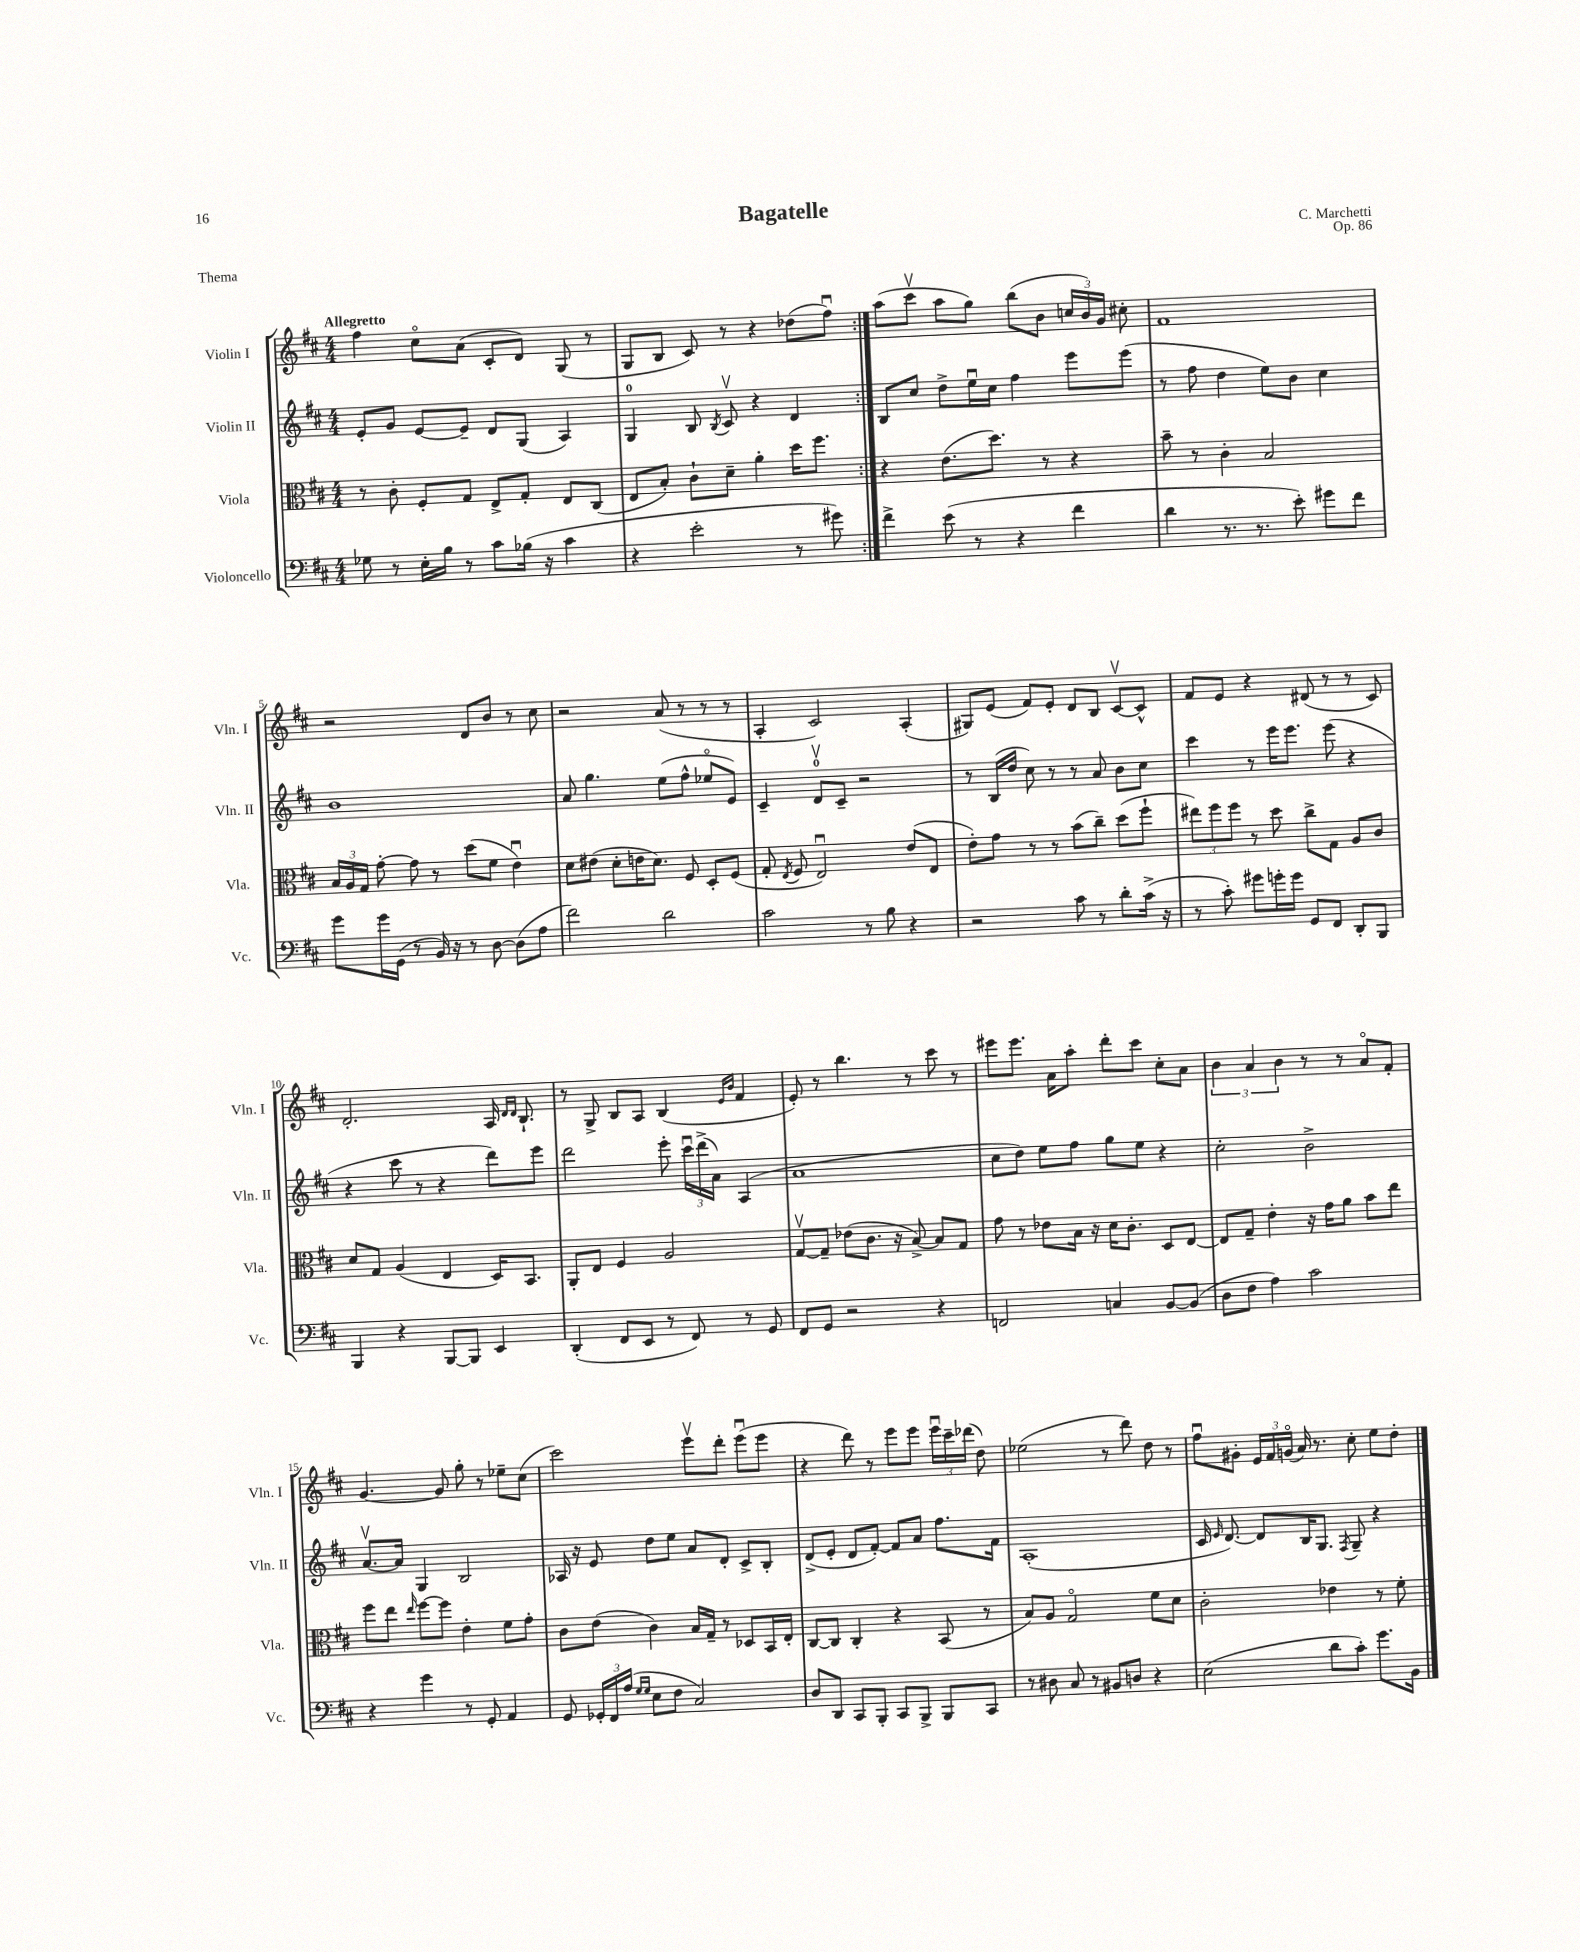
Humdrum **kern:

**kern	**kern	**kern	**kern
*staff4	*staff3	*staff2	*staff1
*clefF4	*clefC3	*clefG2	*clefG2
*k[f#c#]	*k[f#c#]	*k[f#c#]	*k[f#c#]
*M4/4	*M4/4	*M4/4	*M4/4
8G-	8r	8e'	4ff#
8r	8c#'	8g	.
16E'	8F#'	[8e	8cc#o
16B	.	.	.
8r	8G	8e~]	(8a
8c#	8E^	8d	8c#'
(16B-	8G'	(8G	8d)
16r	.	.	.
4c#	8E	4A)	(8G
.	(8C#	.	8r
=	=	=	=
4r	8E	4G	8G
.	8B')	.	8B
2e'	8c#`	8B	8c#)
.	.	8qB	.
.	8d~	8c#v	8r
.	4a'	4r	4r
8r	16dd	4d	(8dd-
.	8.ff#	.	.
8g#)	.	.	8ff#u)
=:|!	=:|!	=:|!	=:|!
4f#^	4r	8B	(8aa
.	.	8cc#	8ccc#v
(8e	(8.e	8dd^	8aa
8r	.	16eeu	8gg)
.	8.dd)	16cc#	.
4r	.	4ff#	(8bb
.	8r	.	8b
4f#	4r	8eee	24cc
.	.	.	24b)
.	.	.	24g
.	.	(8eee	8cc#'
=	=	=	=
4d	8b~	8r	1f#
.	8r	8ff#	.
8.r	4c#'	4dd	.
8.r	.	.	.
.	2B	8ee)	.
8e')	.	8b	.
8g#	.	4cc#	.
8f#	.	.	.
=	=	=	=
8g	24B	1b	2r
.	24A	.	.
.	24G	.	.
16g	[8g'	.	.
(16GG	.	.	.
8r	8g]	.	.
16BB)	8r	.	.
16r	.	.	.
8r	(8dd	.	8d
[8D	8f#	.	8b
(8D]	4eu)	.	8r
8A	.	.	8cc#
=	=	=	=
2f#)	8d	8a	2r
.	(8e#	4.gg	.
.	8d'	.	.
.	16e	.	.
.	8.d)	.	.
2d	.	(8ee	(8a
.	8F#	8ff#^^	8r
.	8D'	8ee-o	8r
.	(8F#	8e)	8r
=	=	=	=
2c#	8G'	4c#~	4A'
.	8qE	.	.
.	8F#	.	.
.	2Eu)	8dv	2c#)
.	.	8c#~	.
8r	.	2r	.
8B	.	.	.
4r	(8e	.	(4A'
.	8E	.	.
=	=	=	=
2r	8e')	8r	8G#)
.	8g	(16B	(8e
.	.	16dd	.
.	8r	8cc#)	8f#)
.	8r	8r	8e'
8c#	(8b	8r	8d
8r	8cc#~)	8a	8B
8d'	(8dd	8b	[8c#v
(16c#^	8ff#`	8cc#	8c#^^]
16r	.	.	.
=	=	=	=
8r	12ee#)	4ccc#	8f#
.	12ff#	.	.
8c#')	.	.	8e
.	12ff#	.	.
8g#	8r	8r	4r
16g'	8dd	16eee	.
16g	.	8.eee	.
8GG	8cc#^	.	(8d#
8FF#	8G	(8eee	8r
8DD'	8A	4r	8r
8BBB	8c#	.	8c#)
=	=	=	=
4BBB	8d	4r	2.d'
.	8G	.	.
4r	(4A	8ccc#	.
.	.	8r	.
[8BBB	4E	4r	.
8BBB]	.	.	.
4EE	16D)	8ddd)	16A
.	.	.	16qqd
.	.	.	16qqd
.	8.BB	.	8.B`
.	.	8eee	.
=	=	=	=
(4DD'	8AA'	2ddd	8r
.	8E	.	8G^
8FF#	4F#	.	8B
8EE	.	.	8A
8r	2A	8eee'	(4B
8FF#)	.	24ccc#u	.
.	.	(24ddd^	.
.	.	24a)	.
.	.	.	16qqe
.	.	.	16qqb
8r	.	(4A	4f#
8GG	.	.	.
=	=	=	=
8FF#	[8Gv	1a	8e')
8GG	8G~]	.	8r
2r	(8e-	.	4.bb
.	8.c#	.	.
.	16r	.	.
.	[8B^)	.	8r
4r	8B]	.	8ccc#
.	8G	.	8r
=	=	=	=
2FF	8g	8cc#	8eee#
.	8r	8dd)	8.eee#
.	8e-	8ee	.
.	.	.	16a
.	16B	8ff#	8aa'
.	16r	.	.
4C	16d	8gg	8ddd'
.	8.c#'	.	.
.	.	8ee	8ccc#
[8BB	8D	4r	8cc#'
(8BB]	[8E	.	8a
=	=	=	=
8D	8E]	2cc#'	6b
8F#	8G~	.	.
.	.	.	6a
4A)	4e'	.	.
.	.	.	6b
2c#	16r	2b^	8r
.	16g	.	.
.	8a	.	8r
.	8b	.	8ao
.	8ee	.	8f#'
=	=	=	=
4r	8ff#	[8.av	[4.g
.	8ee	.	.
.	.	16a]	.
.	16qqee	.	.
4g	[8ff#	4G	.
.	8ff#]	.	8g]
8r	4e'	2B	8gg'
8GG'	.	.	8r
4AA	8f#	.	8ee-~
.	8g'	.	(8cc#
=	=	=	=
8GG	8c#	16A-	2ccc#)
.	.	16r	.
24GG-'	(8e	8e	.
24FF#	.	.	.
(24A	.	.	.
16qqG	.	.	.
16qqG	.	.	.
8E	4c#)	8dd	.
8F#	.	8ee	.
2C#)	16B	8a	8eeev
.	16G~	.	.
.	8r	8d'	8ddd'
.	8D-	8c#^	(8eeeu
.	16BB	8B'	8eee
.	16E'	.	.
=	=	=	=
8D	[8C#	(8d^	4r
8DD	8C#]	8e'	.
8CC#	4C#'	8d	8ddd)
8BBB'	.	[8f#')	8r
8CC#	4r	8f#]	8eee
8BBB^	.	8a	8eee
8BBB	(8BB	8.ff#	24eeeu
.	.	.	24ccc#~
.	.	.	(24ddd-
8CC#	8r	.	8dd)
.	.	16f#	.
=	=	=	=
8r	8B)	(1A'	(2ee-
8D#	8A	.	.
8C#	2Go	.	.
8r	.	.	.
8BB#	.	.	8r
8D	.	.	8ddd)
4r	8f#	.	8dd
.	8d	.	8r
=	=	=	=
(2E	2c#'	16c#	8ff#u
.	.	16qqe	.
.	.	[8.d)	.
.	.	.	8g#'
.	.	8d]	24e
.	.	.	24f#
.	.	.	(24go
.	.	16B	16a)
.	.	8.G	8.r
8d	4e-	.	.
.	.	8qF#	.
8c#')	.	8G~	8cc#'
8.g	8r	4r	8ee
.	8f#'	.	8dd'
16BB	.	.	.
==	==	==	==
*-	*-	*-	*-
